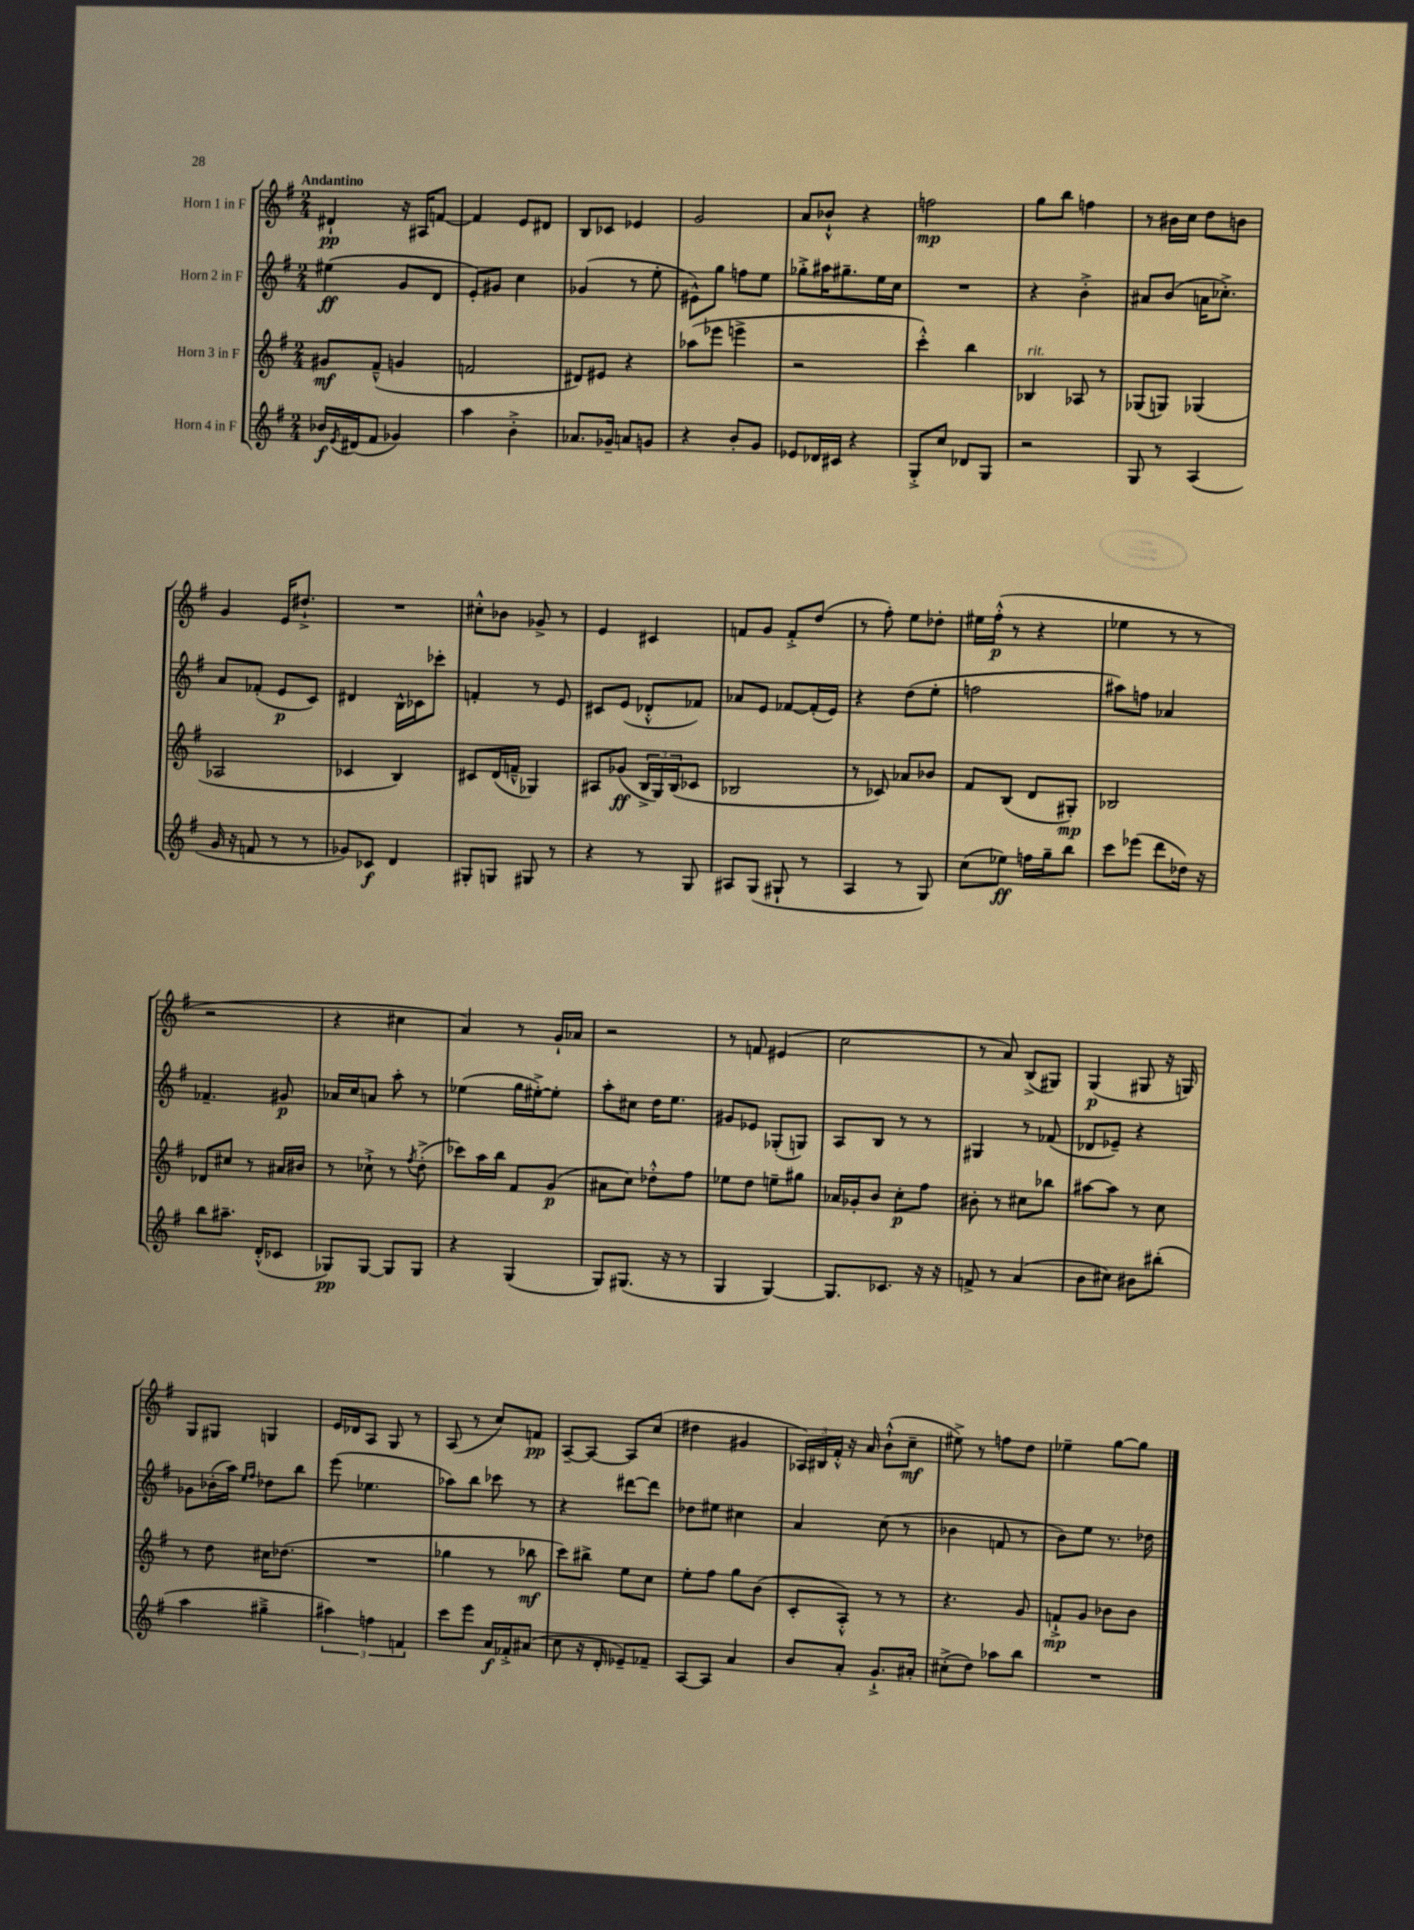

**kern	**dynam	**kern	**dynam	**kern	**dynam	**kern	**dynam
*part4	*part4	*part3	*part3	*part2	*part2	*part1	*part1
*staff4	*staff4	*staff3	*staff3	*staff2	*staff2	*staff1	*staff1
*I"Horn 4 in F	*	*I"Horn 3 in F	*	*I"Horn 2 in F	*	*I"Horn 1 in F	*
*clefG2	*	*clefG2	*	*clefG2	*	*clefG2	*
*k[f#]	*	*k[f#]	*	*k[f#]	*	*k[f#]	*
*M2/4	*	*M2/4	*	*M2/4	*	*M2/4	*
=1	=1	=1	=1	=1	=1	=1	=1
!	!	!	!	!	!	!LO:TX:a:B:t=Andantino	!
16b-X/LL	f	8g#X/L	mf	(4ee#X\	ff	4d#X`/	pp
8qe/	.	.	.	.	.	.	.
(16d#X/J	.	.	.	.	.	.	.
8f#/J	.	(8f#~^^/J	.	.	.	.	.
4g-X/)	.	4gn/	.	8g/L	.	16r	.
.	.	.	.	.	.	16A#X/KL	.
.	.	.	.	8d/J	.	[8fn/J	.
=2	=2	=2	=2	=2	=2	=2	=2
4aa\	.	2fn/	.	8e'/L)	.	4f/]	.
.	.	.	.	8g#X/J	.	.	.
4b'^\	.	.	.	4cc\	.	8e/L	.
.	.	.	.	.	.	8d#X/J	.
=3	=3	=3	=3	=3	=3	=3	=3
8.a-X/L	.	8d#X/L)	.	(4g-X/	.	8B/L	.
.	.	8e#X/J	.	.	.	8c-X/J	.
16g-X~/Jk	.	.	.	.	.	.	.
8an/L	.	4r	.	8r	.	4e-X/	.
8gn/J	.	.	.	8ee'\	.	.	.
=4	=4	=4	=4	=4	=4	=4	=4
4r	.	(8aa-X\L	.	8e#X^^\L)	.	2g/	.
.	.	8eee-X\J	.	8gg\J	.	.	.
8b'/L	.	4eeen^\	.	8ffn\L	.	.	.
8g/J	.	.	.	8ee\J	.	.	.
=5	=5	=5	=5	=5	=5	=5	=5
8e-X/L	.	2r	.	8gg-X'^\L	.	8a/L	.
16d-X/L	.	.	.	16aa#X\K	.	8b-X`^^/J	.
16c#X/JJ	.	.	.	8.gg#X~\	.	.	.
4r	.	.	.	.	.	4r	.
.	.	.	.	16ee\L	.	.	.
.	.	.	.	16cc\JJ	.	.	.
=6	=6	=6	=6	=6	=6	=6	=6
8G'^/L	.	4ccc'^^\)	.	2r	.	2ffn\	mp
8cc/J	.	.	.	.	.	.	.
8d-X/L	.	4bb\	.	.	.	.	.
8G/J	.	.	.	.	.	.	.
=7	=7	=7	=7	=7	=7	=7	=7
!	!	!LO:TX:a:i:t=rit.	!	!	!	!	!
2r	.	4B-X/	.	4r	.	8gg\L	.
.	.	.	.	.	.	8bb\J	.
.	.	8A-X/	.	4b'^\	.	4ffn\	.
.	.	8r	.	.	.	.	.
=8	=8	=8	=8	=8	=8	=8	=8
8G/	.	(8G-X/L	.	8a#X/L	.	8r	.
8r	.	8Gn/J)	.	(8b/J	.	16b#X\LL	.
.	.	.	.	.	.	16cc\JJ	.
(4A/	.	(4G-X/	.	16an\KL	.	8dd\L	.
.	.	.	.	8.cc-X'^\J)	.	.	.
.	.	.	.	.	.	8bn\J	.
!!LO:LB:g=z
=9	=9	=9	=9	=9	=9	=9	=9
16g/	.	2A-X/	.	8a/L	.	4g/	.
16r	.	.	.	.	.	.	.
8fn/	.	.	.	(8f-X'/J	.	.	.
8r	.	.	.	8e/L	p	16e/KL	.
.	.	.	.	.	.	8.dd#X`^/J	.
8r	.	.	.	8c/J)	.	.	.
=10	=10	=10	=10	=10	=10	=10	=10
8g-X/L)	.	4c-X/	.	4d#X/	.	2r	.
8c-X/J	f	.	.	.	.	.	.
4d/	.	4B/)	.	16B^^\LL	.	.	.
.	.	.	.	16c-X\J	.	.	.
.	.	.	.	8ccc-X'\J	.	.	.
=11	=11	=11	=11	=11	=11	=11	=11
8G#X'/L	.	8c#X/L	.	4fn'/	.	8cc#X'^^\L	.
8Gn/J	.	(16d/L	.	.	.	8b-X\J	.
.	.	16fn~^^/JJ	.	.	.	.	.
8G#X/	.	4G-X/)	.	8r	.	8g-X^/	.
8r	.	.	.	8e/	.	8r	.
=12	=12	=12	=12	=12	=12	=12	=12
4r	.	8A#X/L	.	8c#X/L	.	4e/	.
.	.	(8g-X/J	ff	(8e/J	.	.	.
8r	.	24B^/LL	.	8d-X'^^/L	.	4c#X/	.
.	.	24G/)	.	.	.	.	.
.	.	(24B/J	.	.	.	.	.
8G/	.	8c-X/J	.	8f-X/J)	.	.	.
=13	=13	=13	=13	=13	=13	=13	=13
8A#X/L	.	2B-X/	.	8a-X/L	.	8fn/L	.
(8G/J	.	.	.	8e/J	.	8g/J	.
8G#X`/	.	.	.	[8f-X/L	.	8f'^/L	.
8r	.	.	.	(16f-'/L]	.	(8dd/J	.
.	.	.	.	16e/JJ)	.	.	.
=14	=14	=14	=14	=14	=14	=14	=14
4A/	.	8r	.	4r	.	8r	.
.	.	8c-X/)	.	.	.	8ff#'\)	.
8r	.	8a-X/L	.	(8dd\L	.	8ee\L	.
8G/)	.	8b-X/J	.	8ee'\J	.	8dd-X'\J	.
=15	=15	=15	=15	=15	=15	=15	=15
(8cc\L	.	8f#/L	.	2ffn\	.	16ee#X\LL	.
.	.	.	.	.	.	(16ff#'^^\JJ	p
8ee-X\J)	ff	(8B/J	.	.	.	8r	.
16ffn\LL	.	8d/L	.	.	.	4r	.
16gg~\J	.	.	.	.	.	.	.
8bb\J	.	8G#X'/J)	mp	.	.	.	.
=16	=16	=16	=16	=16	=16	=16	=16
8ccc\L	.	2B-X/	.	8aa#X\L)	.	4ee-X\	.
(8eee-X\J	.	.	.	8ffn\J	.	.	.
8ddd\L	.	.	.	4a-X/	.	8r	.
16dd-X\Jk)	.	.	.	.	.	8r	.
16r	.	.	.	.	.	.	.
!!LO:LB:g=z
=17	=17	=17	=17	=17	=17	=17	=17
8bb\L	.	8d-X/L	.	4.f-X~/	.	2r	.
8.aa#X~\J	.	8cc#X/J	.	.	.	.	.
.	.	8r	.	.	.	.	.
(16d'^^/KL	.	.	.	.	.	.	.
8c-X/J	.	16a#X/LL	.	8g#X/	p	.	.
.	.	16b#X/JJ	.	.	.	.	.
=18	=18	=18	=18	=18	=18	=18	=18
8G-X/L)	pp	8r	.	16a-X/LL	.	4r	.
.	.	.	.	16cc/J	.	.	.
[8G-/J	.	8cc-X`^\	.	8an/J	.	.	.
8G-/L]	.	8r	.	8aa'\	.	4cc#X\	.
.	.	8qff#/	.	.	.	.	.
8G-/J	.	(8dd'^\	.	8r	.	.	.
=19	=19	=19	=19	=19	=19	=19	=19
4r	.	8ccc-X\L)	.	(4ee-X\	.	4a/)	.
.	.	16aa\L	.	.	.	.	.
.	.	16bb\JJ	.	.	.	.	.
(4G/	.	8f#/L	.	16gg\LL	.	8r	.
.	.	.	.	[16ee#X'^\J)	.	.	.
.	.	(8g/J	p	8ee#'\J]	.	16g`/LL	.
.	.	.	.	.	.	16a-X/JJ	.
=20	=20	=20	=20	=20	=20	=20	=20
8G/L)	.	8a#X\L	.	8aa'\L	.	2r	.
(8.G#X/J	.	8cc\J)	.	8cc#X\J	.	.	.
.	.	8dd-X'^^\L	.	16dd\KL	.	.	.
16r	.	.	.	8.ee\J	.	.	.
8r	.	8ff#\J	.	.	.	.	.
=21	=21	=21	=21	=21	=21	=21	=21
4G/	.	8ee-X\L	.	8g#X/L	.	8r	.
.	.	8dd\J	.	8e-X/J	.	8fn/	.
[4G/)	.	8een~\L	.	(8G-X'/L	.	(4e#X/	.
.	.	8gg#X\J	.	8Gn/J)	.	.	.
=22	=22	=22	=22	=22	=22	=22	=22
8.G/L]	.	16a-X/LL	.	8A/L	.	2cc\	.
.	.	16g-X'/J	.	.	.	.	.
.	.	8b/J	.	8B/J	.	.	.
8.c-X/J	.	.	.	.	.	.	.
.	.	8cc'\L	p	8r	.	.	.
16r	.	8ff#\J	.	8r	.	.	.
16r	.	.	.	.	.	.	.
=23	=23	=23	=23	=23	=23	=23	=23
8fn^/	.	8b#X'\	.	4G#X/	.	8r	.
8r	.	8r	.	.	.	8a/)	.
(4a/	.	8cc#X\L	.	8r	.	(8B^/L	.
.	.	8bb-X\J	.	(8f-X/	.	8G#X/J)	.
=24	=24	=24	=24	=24	=24	=24	=24
8b\L	.	[8aa#X\L	.	8d-X/L	.	(4G/	p
8cc#X\J)	.	8aa#\J]	.	8e-X~/J)	.	.	.
8b#X\L	.	8r	.	4r	.	8G#X/	.
(8bb#X'\J	.	8cc\	.	.	.	16r	.
.	.	.	.	.	.	16Gn/)	.
!!LO:LB:g=z
=25	=25	=25	=25	=25	=25	=25	=25
4aa\	.	8r	.	8g-X\L	.	8G/L	.
.	.	8dd\	.	(16b-X'\L	.	8G#X/J	.
.	.	.	.	16aa\JJ)	.	.	.
.	.	.	.	16qqee/LL	.	.	.
.	.	.	.	16qqff#/JJ	.	.	.
4gg#X~^\	.	16cc#X\KL	.	8dd-X\L	.	4Gn/	.
.	.	(8.dd-X\J	.	.	.	.	.
.	.	.	.	8bb\J	.	.	.
=26	=26	=26	=26	=26	=26	=26	=26
6aa#X\)	.	2r	.	(8eee\	.	16e/LL	.
.	.	.	.	.	.	16d-X/J	.
.	.	.	.	4.ee-X\	.	8A/J	.
6ffn\	.	.	.	.	.	.	.
.	.	.	.	.	.	8G/	.
6fn/	.	.	.	.	.	.	.
.	.	.	.	.	.	8r	.
=27	=27	=27	=27	=27	=27	=27	=27
8ccc\L	.	4gg-X\	.	8aa-X\L)	.	(8A/	.
8eee\J	.	.	.	8bb\J	.	8r	.
16a/LL	f	8r	.	8ccc-X\	.	8cc/L)	.
16f-X'^/J	.	.	.	.	.	.	.
(8a#X/J	.	8bb-X\	mf	8r	.	8fn/J	pp
=28	=28	=28	=28	=28	=28	=28	=28
8cc\	.	8ccc\L)	.	4r	.	[8A~/L	.
16r	.	8bb#X^\J	.	.	.	8A/J_	.
16d'/	.	.	.	.	.	.	.
8e-X~/L)	.	8ee\L	.	[8ddd#X\L	.	8A/L]	.
8f-X~/J	.	8cc\J	.	8ddd#\J]	.	(8cc/J	.
=29	=29	=29	=29	=29	=29	=29	=29
[8A/L	.	8ee'\L	.	8dd-X\L	.	4dd#X\	.
8A/J]	.	8ff#\J	.	8ee#X\J	.	.	.
4a/	.	8gg\L	.	4cc#X\	.	4g#X/	.
.	.	(8b\J	.	.	.	.	.
=30	=30	=30	=30	=30	=30	=30	=30
8b/L	.	8c'/L	.	4a/	.	24A-X/LL)	.
.	.	.	.	.	.	24B#X/	.
.	.	.	.	.	.	24f#'^^/JJ	.
8a'/J	.	8A'^^/J)	.	.	.	16r	.
.	.	.	.	.	.	16a/	.
8.g`^/L	.	8r	.	(8cc\	.	(8b`^^\L	.
.	.	8r	.	8r	.	8cc~\J	mf
16a#X'/Jk	.	.	.	.	.	.	.
=31	=31	=31	=31	=31	=31	=31	=31
(8cc#X'^\L	.	4.r	.	4b-X\	.	8ee#X^\)	.
8dd\J)	.	.	.	.	.	8r	.
8aa-X\L	.	.	.	8fn/	.	8ffn\L	.
8bb\J	.	8g/	.	8r	.	8dd\J	.
=32	=32	=32	=32	=32	=32	=32	=32
2r	.	8fn`^/L	mp	8b\L)	.	4ee-X~\	.
.	.	8g/J	.	8ee\J	.	.	.
.	.	8b-X\L	.	8.r	.	[8gg\L	.
.	.	8b-\J	.	.	.	8gg\J]	.
.	.	.	.	16dd-X\	.	.	.
==	==	==	==	==	==	==	==
*-	*-	*-	*-	*-	*-	*-	*-
